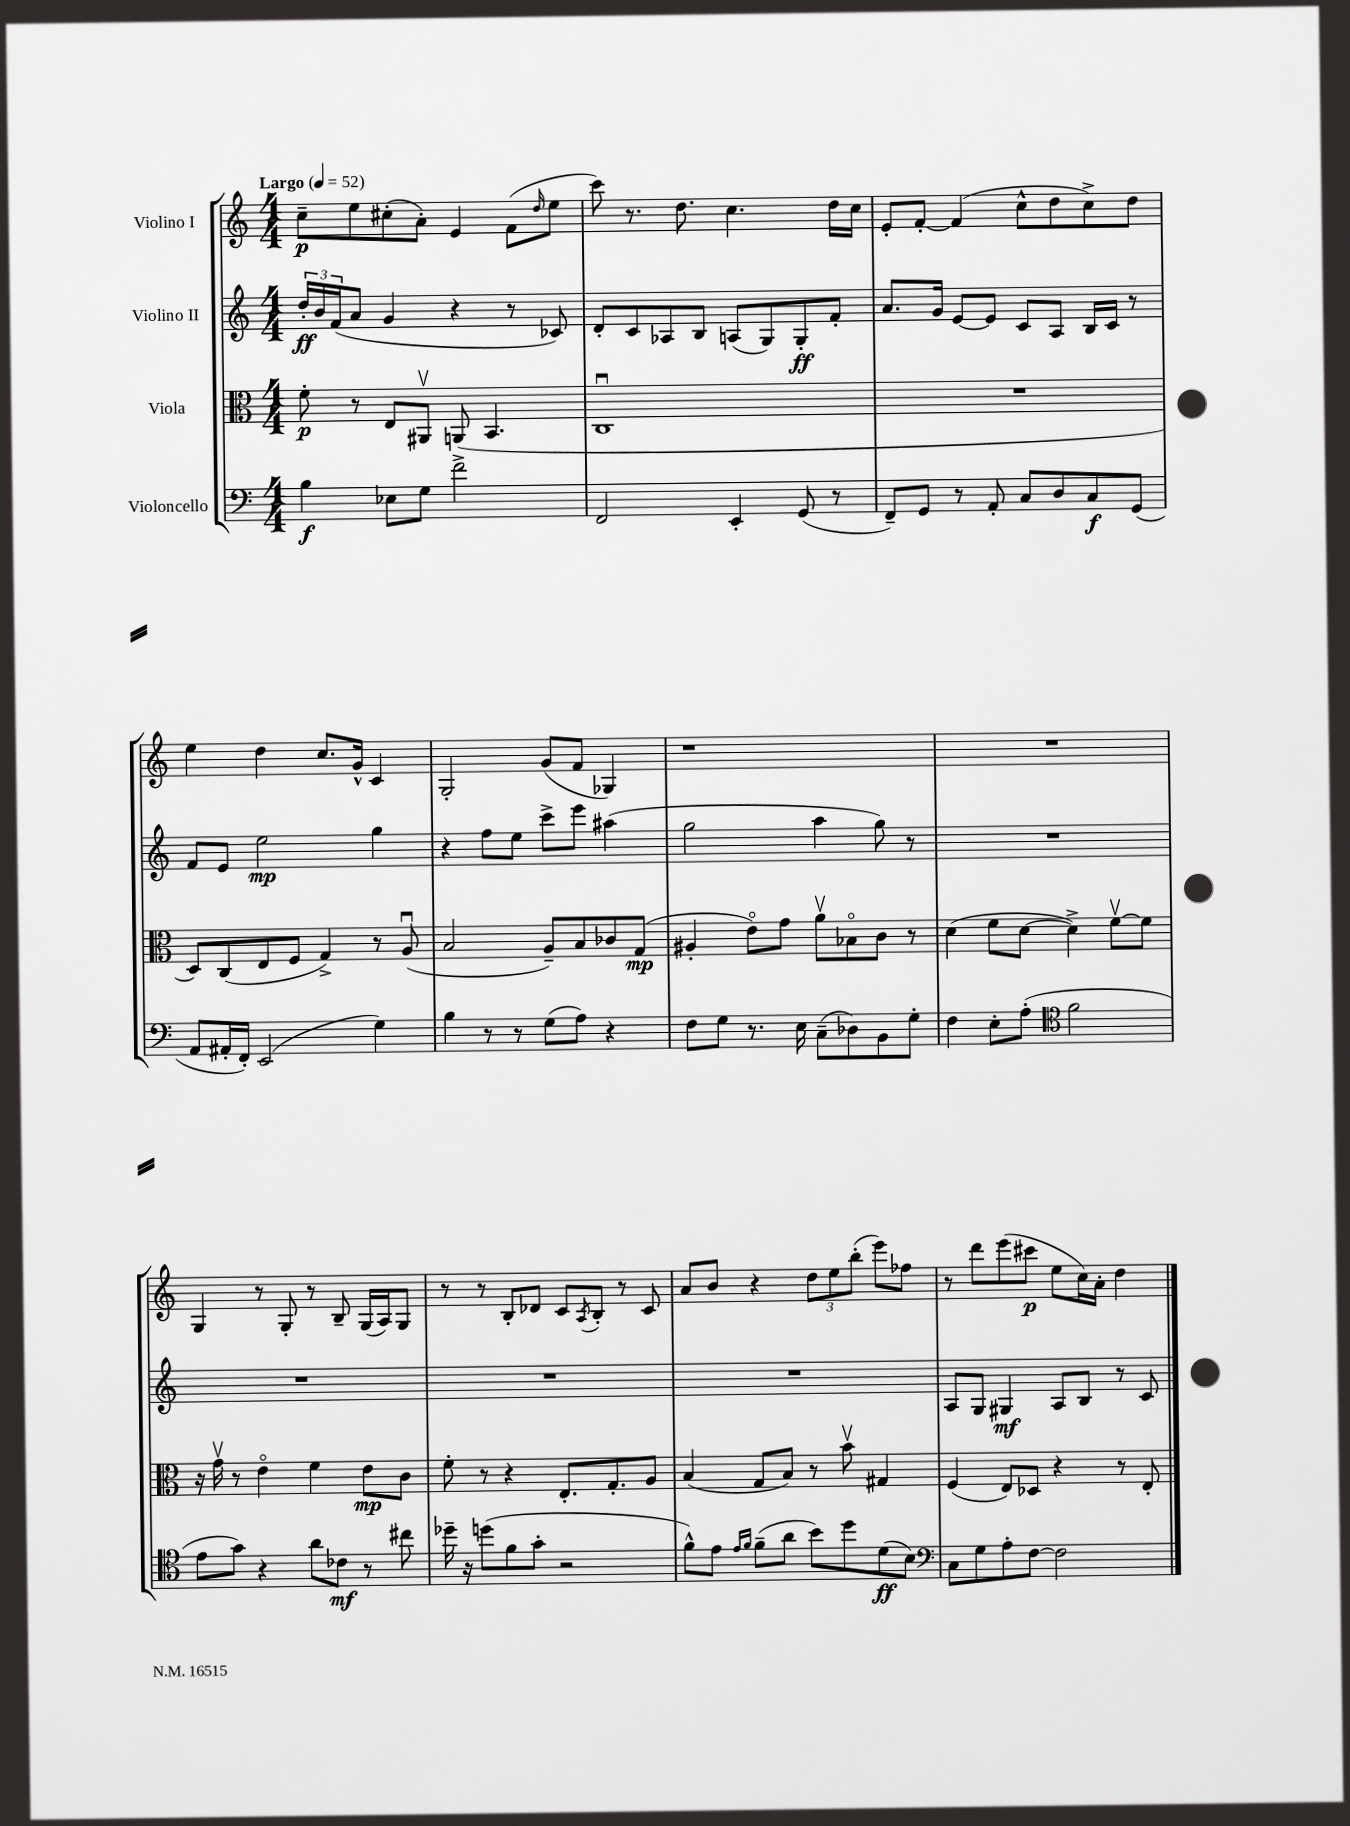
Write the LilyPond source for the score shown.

<<
\new StaffGroup <<
\new Staff = "s0" \with { instrumentName = "Violino I" } {
    \clef treble \key c \major \numericTimeSignature \time 4/4 \tempo "Largo" 4 = 52
    c''8--\p e''8 cis''8-.( a'8-.) e'4 f'8( \grace { d''16 } e''8 |
    c'''8) r8. d''8. c''4. d''16 c''16 |
    e'8-. f'8~-. f'4( c''8-^ d''8 c''8->) d''8 |
    e''4 d''4 c''8. g'16-^ c'4 |
    g2-. g'8( f'8 ges4) |
    r1 |
    R1 |
    g4 r8 g8-. r8 b8-- g16( a16) g8 |
    r8 r8 b8-. des'8 c'8 \acciaccatura { a8 } b8-. r8 c'8 |
    a'8 b'8 r4 \tuplet 3/2 { d''8 e''8 b''8-.( } e'''8) fes''8 |
    r8 d'''8 e'''8( cis'''8\p e''8 c''16) a'16-. d''4 \bar "|." |
}
\new Staff = "s1" \with { instrumentName = "Violino II" } {
    \clef treble \key c \major \numericTimeSignature \time 4/4
    \tuplet 3/2 { d''16-.\ff b'16 f'16( } a'8 g'4 r4 r8 ces'8) |
    d'8-. c'8 aes8 b8 a8( g8) g8-.\ff f'8-. |
    a'8. g'16 e'8~ e'8 c'8 a8 b16 c'16 r8 |
    f'8 e'8 e''2\mp g''4 |
    r4 f''8 e''8 c'''8-> e'''8 ais''4( |
    g''2 a''4 g''8) r8 |
    R1 |
    R1 |
    R1 |
    R1 |
    a8 g8 gis4\mf a8 b8 r8 c'8 \bar "|." |
}
\new Staff = "s2" \with { instrumentName = "Viola" } {
    \clef alto \key c \major \numericTimeSignature \time 4/4
    f'8-.\p r8 e8 ais,8\upbow a,8( b,4. |
    c1\downbow |
    R1 |
    d8) c8( e8 f8 g4->) r8 a8\downbow( |
    b2 a8--) b8 ces'8 g8\mp( |
    ais4-. e'8\flageolet) g'8 a'8\upbow bes8\flageolet c'8 r8 |
    d'4( f'8 d'8~ d'4->) f'8~\upbow f'8 |
    r16 g'16\upbow r8 e'4\flageolet f'4 e'8\mp c'8 |
    f'8-. r8 r4 e8.-. g8.-. a8 |
    b4( g8 b8) r8 b'8\upbow gis4 |
    f4( e8) des8 r4 r8 e8-. \bar "|." |
}
\new Staff = "s3" \with { instrumentName = "Violoncello" } {
    \clef bass \key c \major \numericTimeSignature \time 4/4
    b4\f ees8 g8 f'2-> |
    f,2 e,4-. g,8( r8 |
    f,8--) g,8 r8 a,8-. c8 d8 c8\f g,8( |
    a,8 ais,16-. f,16-.) e,2( g4) |
    b4 r8 r8 g8( a8) r4 |
    f8 g8 r8. e16 c8--( des8) b,8 g8-. |
    f4 e8-. a8-.( \clef tenor f'2 |
    e'8 g'8) r4 a'8 ces'8\mf r8 cis''8 |
    des''16-- r16 d''8( f'8 g'8-. r2 |
    f'8-^) e'8 \grace { e'16 f'16 } f'8--( a'8 b'8) d''8 d'8\ff( b8) |
    \clef bass c8 g8 a8-. f8~ f2 \bar "|." |
}
>>
>>
\layout { \context { \Score \remove "Bar_number_engraver" } }
